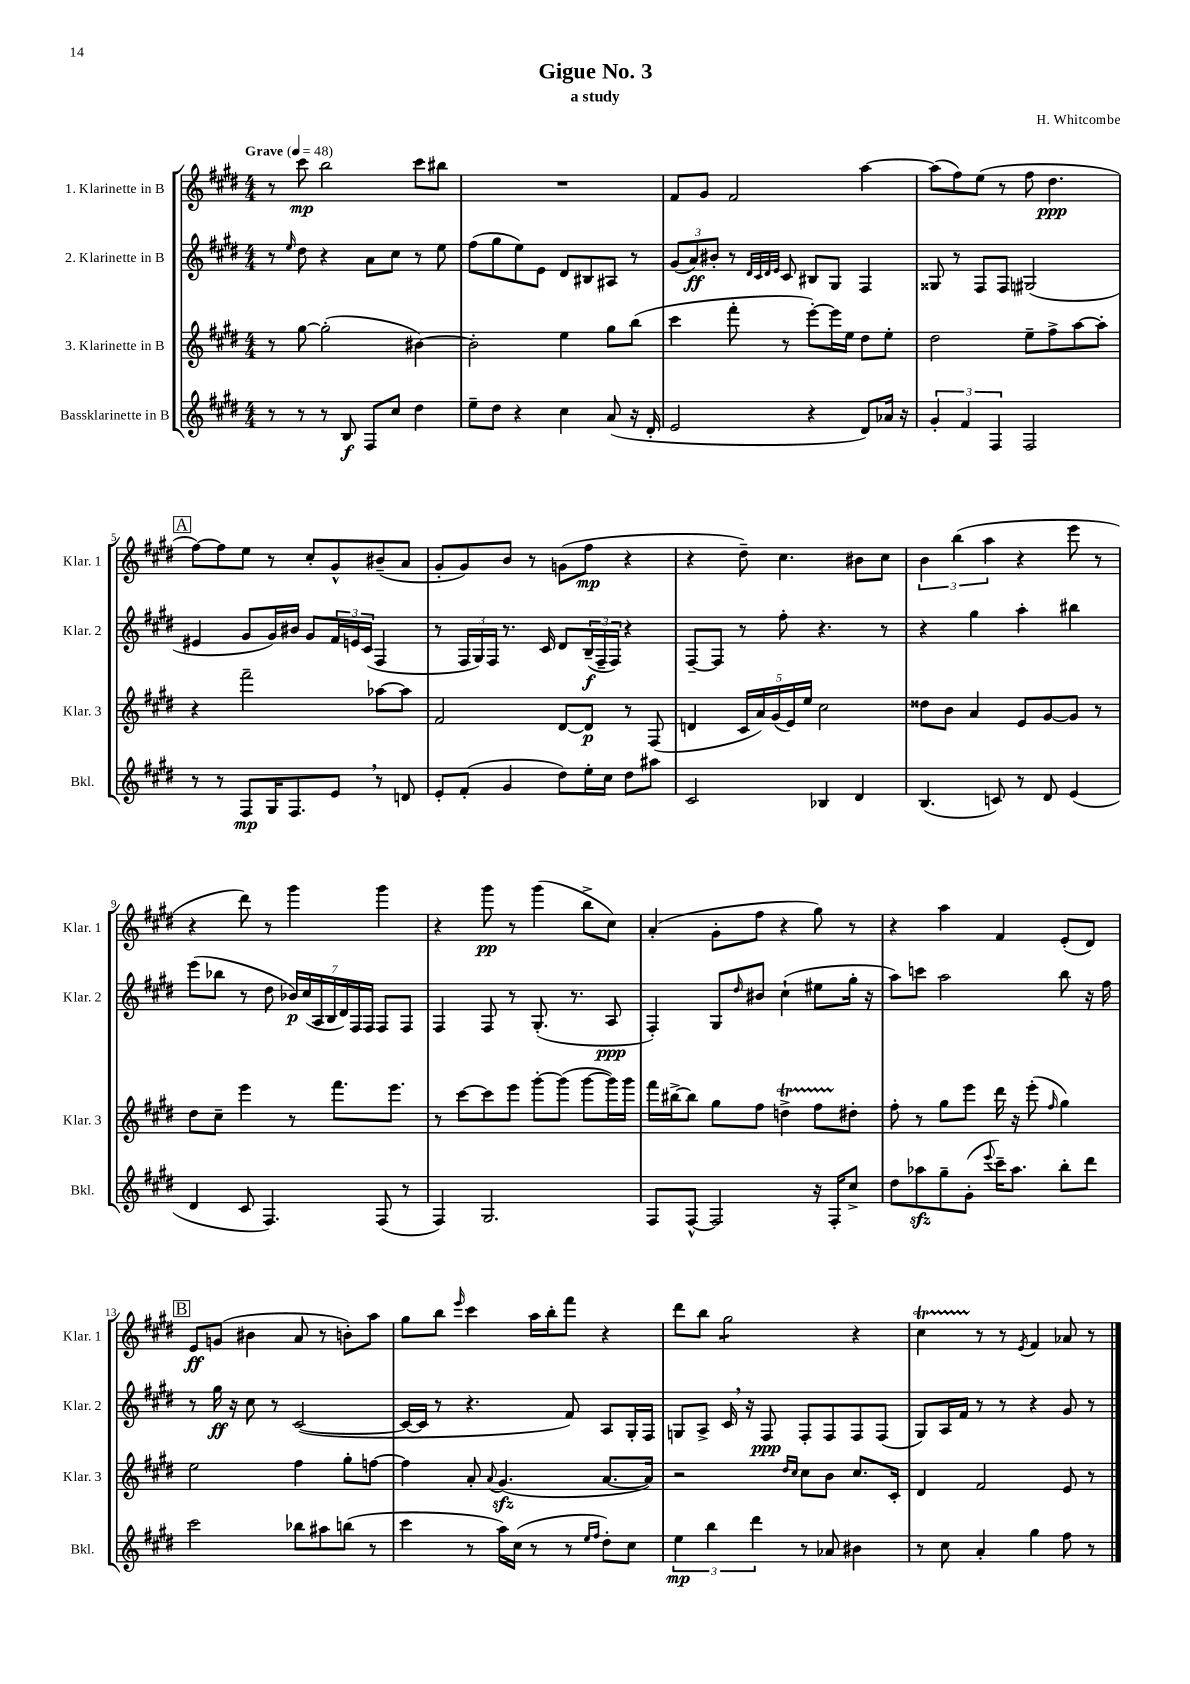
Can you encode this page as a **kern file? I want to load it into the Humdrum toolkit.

**kern	**kern	**kern	**kern
*staff4	*staff3	*staff2	*staff1
*clefG2	*clefG2	*clefG2	*clefG2
*k[f#c#g#d#]	*k[f#c#g#d#]	*k[f#c#g#d#]	*k[f#c#g#d#]
*M4/4	*M4/4	*M4/4	*M4/4
*MM48	*MM48	*MM48	*MM48
8r	8r	8r	8r
.	.	16qqee/	.
8r	[8gg#\	8dd#\	8ccc#\
8r	(2gg#'\]	4r	2bb\
8B/	.	.	.
8F#/L	.	8a\L	.
8cc#/J	.	8cc#\J	.
4dd#\	[4b#\)	8r	8ccc#\L
.	.	8ee\	8bb#\J
=	=	=	=
8ee~\L	2b#'\]	(8ff#\L	1r
8dd#\J	.	8gg#\	.
4r	.	8ee\)	.
.	.	8e\J	.
4cc#\	4ee\	8d#/L	.
.	.	8B#/	.
(8a/	8gg#\L	8A#/J	.
16r	(8bb\J	8r	.
16d#'/	.	.	.
=	=	=	=
2e/	4ccc#\	(12g#/L	8f#/L
.	.	12a/)	.
.	.	.	8g#/J
.	.	12b#'/J	.
.	8fff#'\	8r	2f#/
.	.	32qqd#/LLL	.
.	.	32qqc#/	.
.	.	32qqd#/	.
.	.	32qqe/JJJ	.
.	8r	8c#/	.
4r	[8eee'\L)	8B#/L	.
.	16eee\]L	8G#/J	.
.	16ee\JJ	.	.
8d#/L)	8dd#\L	4F#/	[4aa\
16a-/Jk	8ee'\J	.	.
16r	.	.	.
=	=	=	=
6g#'/	2dd#\	8G##/	(8aa\]L
.	.	8r	8ff#\)
6f#/	.	.	.
.	.	8F#/L	(8ee\J
6F#/	.	.	.
.	.	8F#/J	8r
2F#/	8ee~\L	(2G#/	8ff#\
.	8ff#^\	.	4.dd#\
.	[8aa\	.	.
.	8aa'\]J	.	.
=	=	=	=
8r	4r	4e#/	[8ff#\L)
8r	.	.	8ff#\]
8F#/L	2fff#~\	8g#/L	8ee\J
16G#/K	.	16g#/L)	8r
8.F#/	.	16b#/JJ	.
.	.	8g#/L	8cc#'/L
8e/J	.	24f#/L	8g#^^/
.	.	24e/	.
.	.	(24c#/JJ	.
8r	[8aa-\L	4F#/	(8b#~/
8d/	8aa-\]J	.	8a/J
=	=	=	=
8e'/L	2f#/	8r	8g#'/L
(8f#'/J	.	24F#/LL	8g#/)
.	.	24G#/)	.
.	.	24F#/JJ	.
4g#/	.	8.r	8b/J
.	.	.	8r
.	.	16c#/	.
8dd#\L)	[8d#/L	8d#/L	(8g\L
16ee'\L	8d#/]J	(24B~/L	8ff#\J
.	.	24F#~/	.
16cc#\JJ	.	.	.
.	.	24F#/JJ)	.
8dd#\L	8r	4r	4r
8aa#\J	(8F#/	.	.
=	=	=	=
2c#/	4d/	[8F#~/L	4r
.	.	8F#/]J	.
.	20c#/LL	8r	8dd#~\)
.	20a/)	.	.
.	(20g#/	.	.
.	.	8ff#'\	4.cc#\
.	20e/)	.	.
.	20ee/JJ	.	.
4B-/	2cc#\	4.r	.
4d#/	.	.	8b#\L
.	.	8r	8cc#\J
=	=	=	=
(4.B/	8dd##\L	4r	6b\
.	8b\J	.	.
.	.	.	(6bb\
.	4a/	4gg#\	.
.	.	.	6aa\
8c/)	.	.	.
8r	8e/L	4aa'\	4r
8d#/	[8g#/	.	.
(4e/	8g#/]J	4bb#\	8eee\
.	8r	.	8r
=	=	=	=
4d#/	8dd#\L	(8eee\L	4r
.	8cc#~\J	8bb-\J	.
8c#/	4eee\	8r	8ddd#\)
4.F#/)	.	8dd#\	8r
.	8r	28b-/LL)	4ggg#\
.	.	(28cc#/	.
.	.	28A/	.
.	.	28B/	.
.	8.fff#\L	.	.
.	.	28d#/)	.
.	.	28F#/	.
.	.	28F#/JJ	.
(8F#/	.	8F#/L	4ggg#\
.	8.eee\J	.	.
8r	.	8F#/J	.
=	=	=	=
4F#/)	8r	4F#/	4r
.	[8ccc#\L	.	.
2.G#/	8ccc#\]	8F#/	8ggg#\
.	8eee\J	8r	8r
.	[8ggg#'\L	(8.G#'/	(4ggg#\
.	(8ggg#\]J	.	.
.	.	8.r	.
.	[8ggg#\L	.	8bb^\L
.	16ggg#\]L)	8A/	8cc#\J)
.	16ggg#\JJ	.	.
=	=	=	=
8F#/L	16fff#\LL	4F#'/)	(4a'/
.	[16bb#^\J	.	.
[8F#^^/J	8bb#\]J	.	.
2F#/]	8gg#\L	8G#/L	8g#'\L
.	.	16qqdd#/	.
.	8ff#\J	8b#/J	8ff#\J
.	4dd^\	(4cc#`\	4r
16r	8ff#\L	8ee#\L	8gg#\)
16F#'/LK	.	.	.
8cc#^/J	8dd#'\J	16gg#'\Jk	8r
.	.	16r	.
=	=	=	=
8dd#\L	8ff#'\	8aa\L)	4r
8aa-\	8r	8ccc\J	.
8gg#~\	8gg#\L	2aa\	4aa\
(8g#'\J	8eee\J	.	.
8qqeee/	.	.	.
16ccc#~\LK)	16ddd#\	.	4f#/
8.aa-\J	16r	.	.
.	(8eee'\	.	.
.	16qqff#/	.	.
8bb'\L	4gg#\)	8bb\	(8e'/L
8ddd#\J	.	16r	8d#/J)
.	.	16ff#\	.
=	=	=	=
2ccc#\	2ee\	8r	8e/L
.	.	16gg#\	(8g/J
.	.	16r	.
.	.	8cc#\	4b#\
.	.	8r	.
8bb-\L	4ff#\	([2c#/	8a/
8aa#\	.	.	8r
(8bb\J	8gg#'\L	.	8b'\L)
8r	[8ff\J	.	8aa\J
=	=	=	=
4ccc#\	4ff\]	16c#/_LL	8gg#\L
.	.	16c#/]JJ	.
.	.	8r	8bb\J
.	.	.	16qqeee/
8r	8a'/	4.r	4ccc#\
.	8qqa/	.	.
16aa\LL)	(4.g#/	.	.
(16cc#\JJ	.	.	.
8r	.	.	16aa\LL
.	.	.	16bb'\J
8r	.	8f#/)	8fff#\J
16qqee/LL	.	.	.
16qqff#/JJ	.	.	.
8dd#'\L)	[8.a/L	8A/L	4r
8cc#\J	.	16G#'/L	.
.	16a/]Jk)	16F#/JJ	.
=	=	=	=
6ee\	2r	8G/L	8ddd#\L
.	.	8A^/J	8bb\J
6bb\	.	.	.
.	.	16c#/	2gg#\
.	.	16r	.
6ddd#\	.	.	.
.	.	8F#/	.
.	16qqdd#/LL	.	.
.	16qqcc#/JJ	.	.
8r	8cc#\L	8F#'/L	.
8a-/	8b\J	8F#/	.
4b#\	8.cc#/L	8F#/	4r
.	.	(8F#/J	.
.	16c#'/Jk	.	.
=	=	=	=
8r	4d#/	8G#/L)	4cc#\
8cc#\	.	16A/L	.
.	.	16f#/JJ	.
4a'/	2f#/	8r	8r
.	.	8r	8r
.	.	.	8qe/
4gg#\	.	4r	4f#/
8ff#\	8e/	8g#/	8a-/
8r	8r	8r	8r
==	==	==	==
*-	*-	*-	*-
